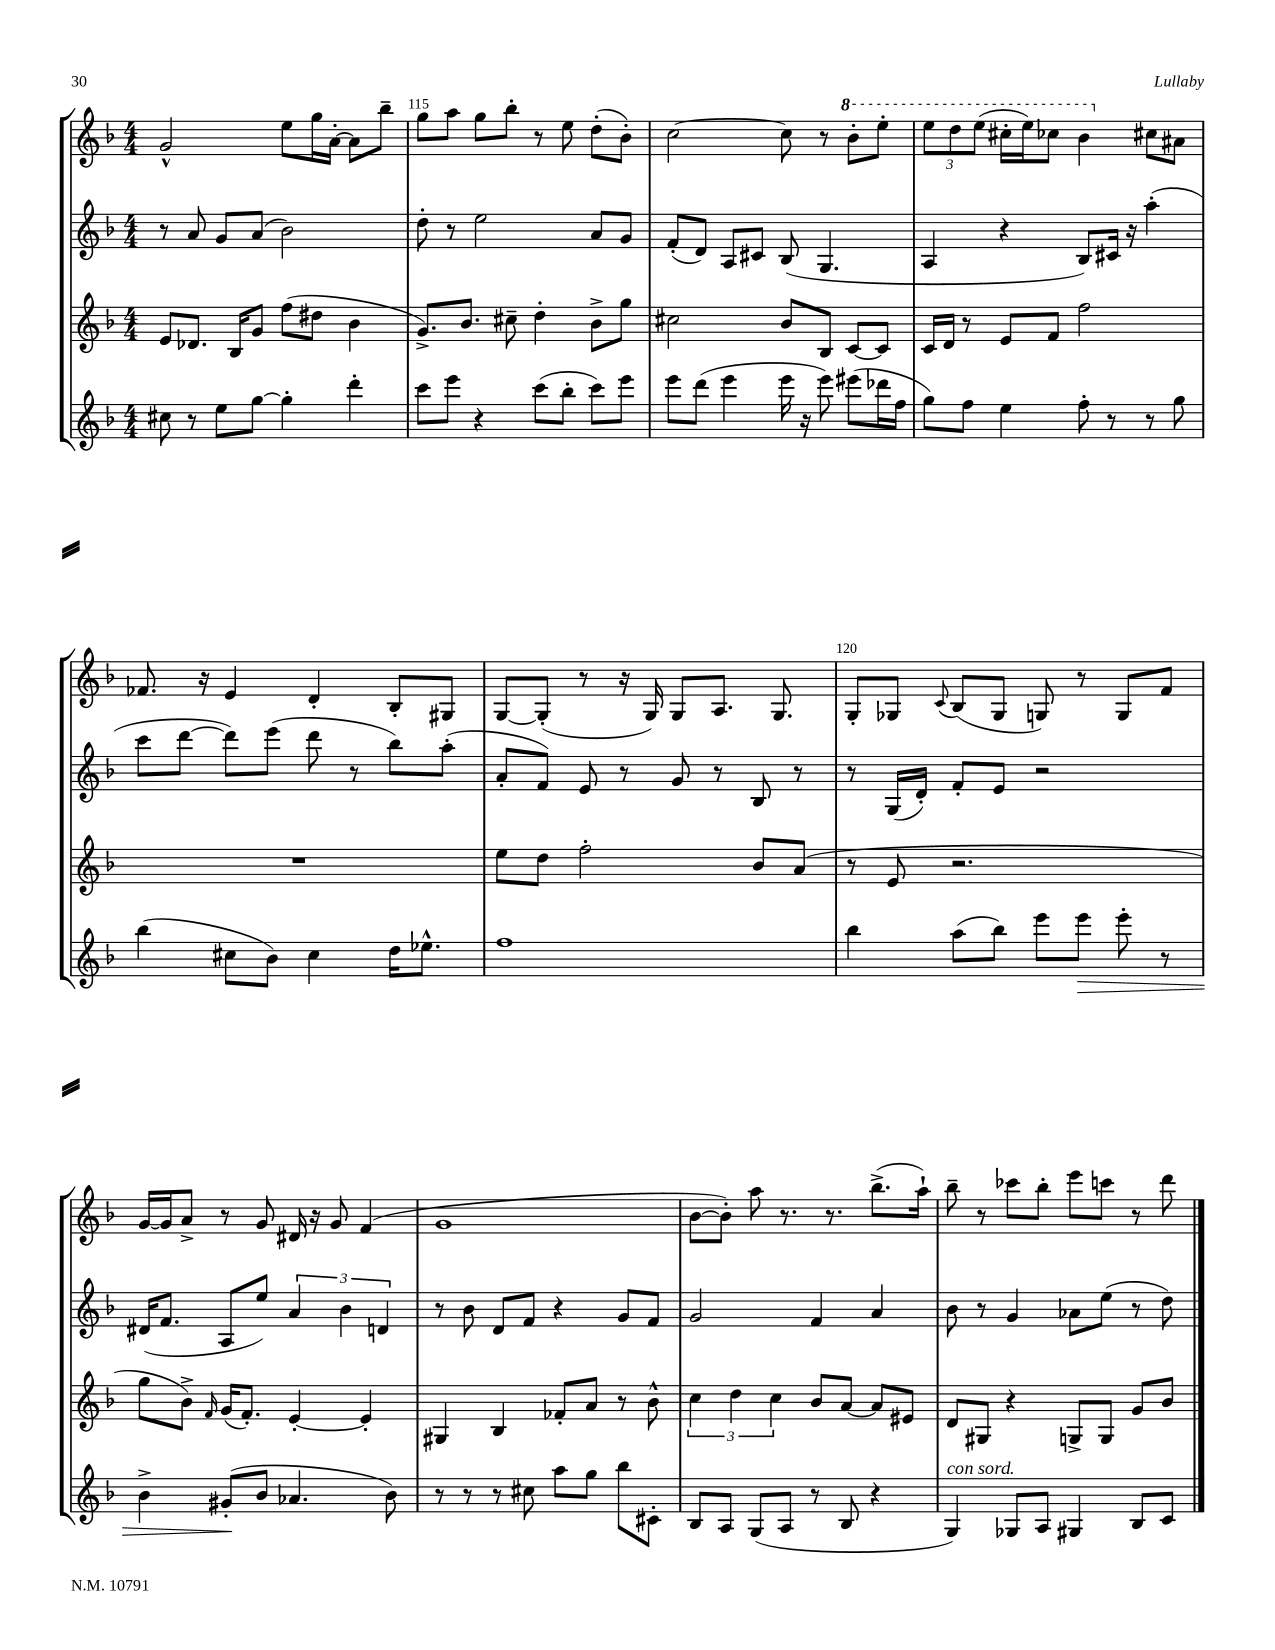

**kern	**kern	**kern	**kern
*staff4	*staff3	*staff2	*staff1
*clefG2	*clefG2	*clefG2	*clefG2
*k[b-]	*k[b-]	*k[b-]	*k[b-]
*M4/4	*M4/4	*M4/4	*M4/4
8cc#	8e	8r	2g^^
8r	8.d-	8a	.
8ee	.	8g	.
.	16B-	.	.
[8gg	8g	(8a	.
4gg']	(8ff	2b-)	8ee
.	8dd#	.	16gg
.	.	.	[16a'
4ddd'	4b-	.	8a]
.	.	.	8bb-~
=	=	=	=
8ccc	8.g^)	8dd'	8gg
8eee	.	8r	8aa
.	8.b-	.	.
4r	.	2ee	8gg
.	8cc#~	.	8bb-'
(8ccc	4dd'	.	8r
8bb-'	.	.	8ee
8ccc)	8b-^	8a	(8dd'
8eee	8gg	8g	8b-')
=	=	=	=
8eee	2cc#	(8f'	[2cc
(8ddd	.	8d)	.
4eee	.	8A	.
.	.	8c#	.
16eee	8b-	(8B-	8cc]
16r	.	.	.
8eee)	8B-	4.G	8r
(8eee#	[8c	.	8bb-'
16ddd-	8c]	.	8eee'
16ff	.	.	.
=	=	=	=
8gg)	16c	4A	12eee
.	16d	.	.
.	.	.	12ddd
8ff	8r	.	.
.	.	.	(12eee
4ee	8e	4r	16ccc#'
.	.	.	16eee)
.	8f	.	8ccc-
8ff'	2ff	8B-)	4bb-
8r	.	16c#	.
.	.	16r	.
8r	.	(4aa'	8cc#
8gg	.	.	8a#
=	=	=	=
(4bb-	1r	8ccc	8.f-
.	.	[8ddd	.
.	.	.	16r
8cc#	.	8ddd])	4e
8b-)	.	(8eee	.
4cc#	.	8ddd	4d'
.	.	8r	.
16dd	.	8bb-)	8B-'
8.ee-^^	.	.	.
.	.	(8aa'	8G#
=	=	=	=
1ff	8ee	8a'	[8G
.	8dd	8f)	(8G']
.	2ff'	8e	8r
.	.	8r	16r
.	.	.	16G)
.	.	8g	8G
.	.	8r	8.A
.	8b-	8B-	.
.	.	.	8.G
.	(8a	8r	.
=	=	=	=
4bb-	8r	8r	8G'
.	8e	(16G	8G-
.	.	16d')	.
.	.	.	8qqc
(8aa	2.r	8f'	(8B-
8bb-)	.	8e	8G-
8eee	.	2r	8G)
8eee	.	.	8r
8eee'	.	.	8G
8r	.	.	8f
=	=	=	=
4b-^	8gg	(16d#	[16g
.	.	8.f	16g]
.	8b-^)	.	8a^
.	16qqf	.	.
(8g#'	(16g	8A	8r
.	8.f')	.	.
8b-	.	8ee)	8g
4.a-	[4e'	6a	16d#
.	.	.	16r
.	.	.	8g
.	.	6b-	.
.	4e']	.	(4f
.	.	6d	.
8b-)	.	.	.
=	=	=	=
8r	4G#	8r	1g
8r	.	8b-	.
8r	4B-	8d	.
8cc#	.	8f	.
8aa	8f-'	4r	.
8gg	8a	.	.
8bb-	8r	8g	.
8c#'	8b-^^	8f	.
=	=	=	=
8B-	6cc	2g	[8b-
8A	.	.	8b-'])
.	6dd	.	.
(8G	.	.	8aa
.	6cc	.	.
8A	.	.	8.r
8r	8b-	4f	.
.	.	.	8.r
8B-	[8a	.	.
4r	8a]	4a	(8.bb-^
.	8e#	.	.
.	.	.	16aa`)
=	=	=	=
4G)	8d	8b-	8bb-~
.	8G#	8r	8r
8G-	4r	4g	8ccc-
8A	.	.	8bb-'
4G#	8G^	8a-	8eee
.	8G	(8ee	8ccc
8B-	8g	8r	8r
8c	8b-	8dd)	8ddd
==	==	==	==
*-	*-	*-	*-
